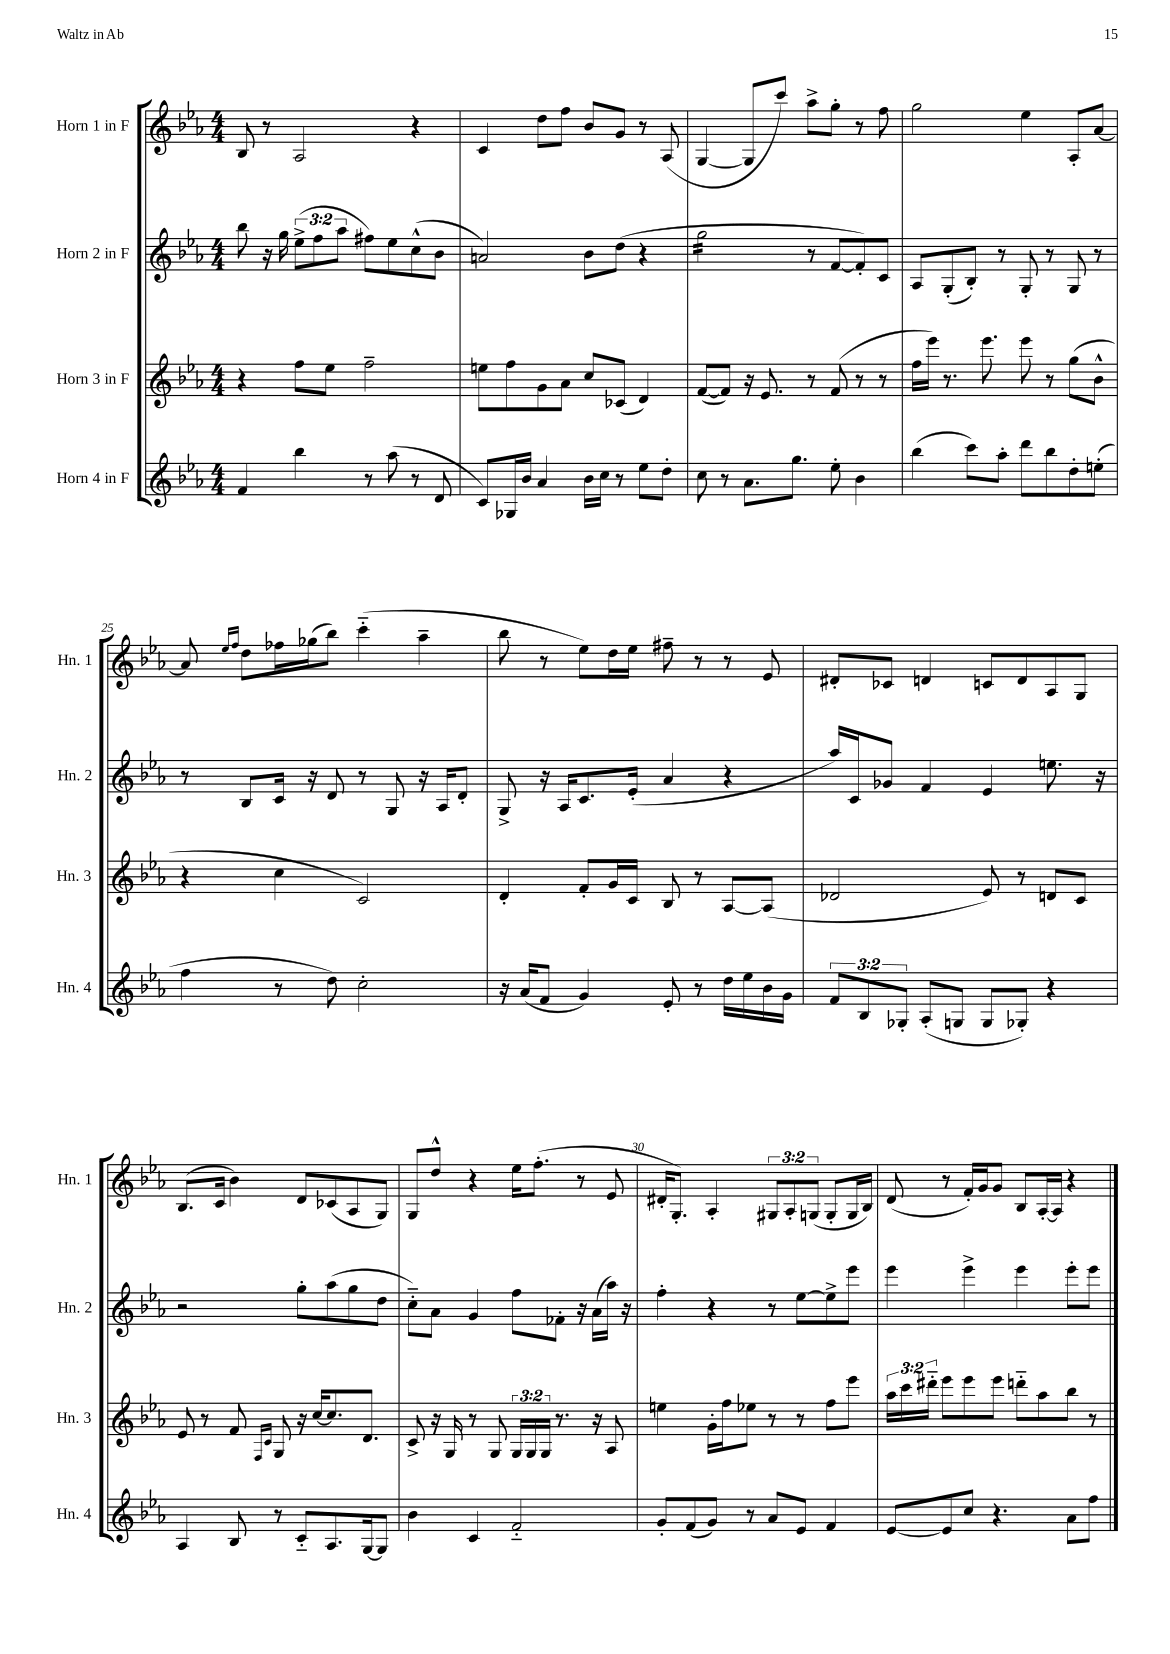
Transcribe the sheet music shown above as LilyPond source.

<<
\new StaffGroup <<
\new Staff = "s0" \with { instrumentName = "Horn 1 in F" shortInstrumentName = "Hn. 1" } {
    \clef treble \key ees \major \numericTimeSignature \time 4/4 \override Staff.TupletNumber.text = #tuplet-number::calc-fraction-text
    \autoBeamOff bes8 r8 aes2 r4 |
    c'4 d''8[ f''8] bes'8[ g'8] r8 aes8( |
    g4~ g8[ c'''8]) aes''8[-> g''8]-. r8 f''8 |
    g''2 ees''4 aes8[-. aes'8]~ |
    aes'8 \grace { ees''16[ f''16] } d''8[ fes''16 ges''16( bes''8]) c'''4-_( aes''4-- |
    bes''8 r8 ees''8[) d''16 ees''16] fis''8-- r8 r8 ees'8 |
    dis'8[-. ces'8] d'4 c'8[ d'8 aes8 g8] |
    bes8.[( c'16] bes'4) d'8[ ces'8( aes8 g8]) |
    g8[ d''8]-^ r4 ees''16[ f''8.]-.( r8 ees'8 |
    dis'16[-. g8.]-.) aes4-. \tuplet 3/2 { gis8[ aes8-. g8]( } g8[-. g16 bes16]) |
    d'8( r8 f'16[-.) g'16 g'8] bes8[ aes16~-. aes16] r4 \bar "|." |
}
\new Staff = "s1" \with { instrumentName = "Horn 2 in F" shortInstrumentName = "Hn. 2" } {
    \clef treble \key ees \major \numericTimeSignature \time 4/4 \override Staff.TupletNumber.text = #tuplet-number::calc-fraction-text
    \autoBeamOff bes''8 r16 g''16 \tuplet 3/2 { ees''8[->( f''8 aes''8] } fis''8[) ees''8 c''8-^( bes'8] |
    a'2) bes'8[ d''8]( r4 |
    g''2:16 r8 f'8[~ f'8-.) c'8] |
    aes8[ g8-.( bes8]-.) r8 g8-. r8 g8 r8 |
    r8 bes8[ c'16] r16 d'8 r8 g8 r16 aes16[ d'8]-. |
    g8-> r16 aes16[ c'8. ees'16]-.( aes'4 r4 |
    aes''16[) c'16 ges'8] f'4 ees'4 e''8. r16 |
    r2 g''8[-. aes''8( g''8 d''8] |
    c''8[-_) aes'8] g'4 f''8[ fes'8]-. r16 aes'16[( aes''16]) r16 |
    f''4-. r4 r8 ees''8[~ ees''8-> ees'''8] |
    ees'''4 ees'''4-> ees'''4 ees'''8[-. ees'''8] \bar "|." |
}
\new Staff = "s2" \with { instrumentName = "Horn 3 in F" shortInstrumentName = "Hn. 3" } {
    \clef treble \key ees \major \numericTimeSignature \time 4/4 \override Staff.TupletNumber.text = #tuplet-number::calc-fraction-text
    \autoBeamOff r4 f''8[ ees''8] f''2-- |
    e''8[ f''8 g'8 aes'8] c''8[ ces'8]( d'4) |
    f'8[~( f'8]) r16 ees'8. r8 f'8( r8 r8 |
    f''16[ ees'''16]) r8. ees'''8. ees'''8 r8 g''8[( bes'8]-^ |
    r4 c''4 c'2) |
    d'4-. f'8[-. g'16 c'16] bes8 r8 aes8[~ aes8]( |
    des'2 ees'8) r8 d'8[ c'8] |
    ees'8 r8 f'8 \grace { f16[ c'16] } g8 r16 c''16[~ c''8. d'8.] |
    c'8-> r16 g16 r8 g8 \tuplet 3/2 { g16[ g16 g16] } r8. r16 aes8 |
    e''4 g'16[-. f''16 ees''8] r8 r8 f''8[ ees'''8] |
    \tuplet 3/2 { aes''16[ c'''16 dis'''16]-_ } ees'''8[ ees'''8 ees'''8] d'''8[-_ aes''8 bes''8] r8 \bar "|." |
}
\new Staff = "s3" \with { instrumentName = "Horn 4 in F" shortInstrumentName = "Hn. 4" } {
    \clef treble \key ees \major \numericTimeSignature \time 4/4 \override Staff.TupletNumber.text = #tuplet-number::calc-fraction-text
    \autoBeamOff f'4 bes''4 r8 aes''8( r8 d'8 |
    c'8[) ges16 bes'16] aes'4 bes'16[ c''16] r8 ees''8[ d''8]-. |
    c''8 r8 aes'8.[ g''8.] ees''8-. bes'4 |
    bes''4( c'''8[) aes''8]-. d'''8[ bes''8 d''8-. e''8]-.( |
    f''4 r8 d''8) c''2-. |
    r16 aes'16[( f'8] g'4) ees'8-. r8 d''16[ ees''16 bes'16 g'16] |
    \tuplet 3/2 { f'8[ bes8 ges8]-. } aes8[-.( g8] g8[ ges8]-.) r4 |
    aes4 bes8 r8 c'8[-_ aes8. g16~ g8] |
    bes'4 c'4 f'2-_ |
    g'8[-. f'8( g'8]) r8 aes'8[ ees'8] f'4 |
    ees'8[~ ees'8 c''8] r4. aes'8[ f''8] \bar "|." |
}
>>
>>
\layout { \context { \Score currentBarNumber = #21 \override BarNumber.break-visibility = ##(#f #t #t) barNumberVisibility = #(every-nth-bar-number-visible 5) } }
